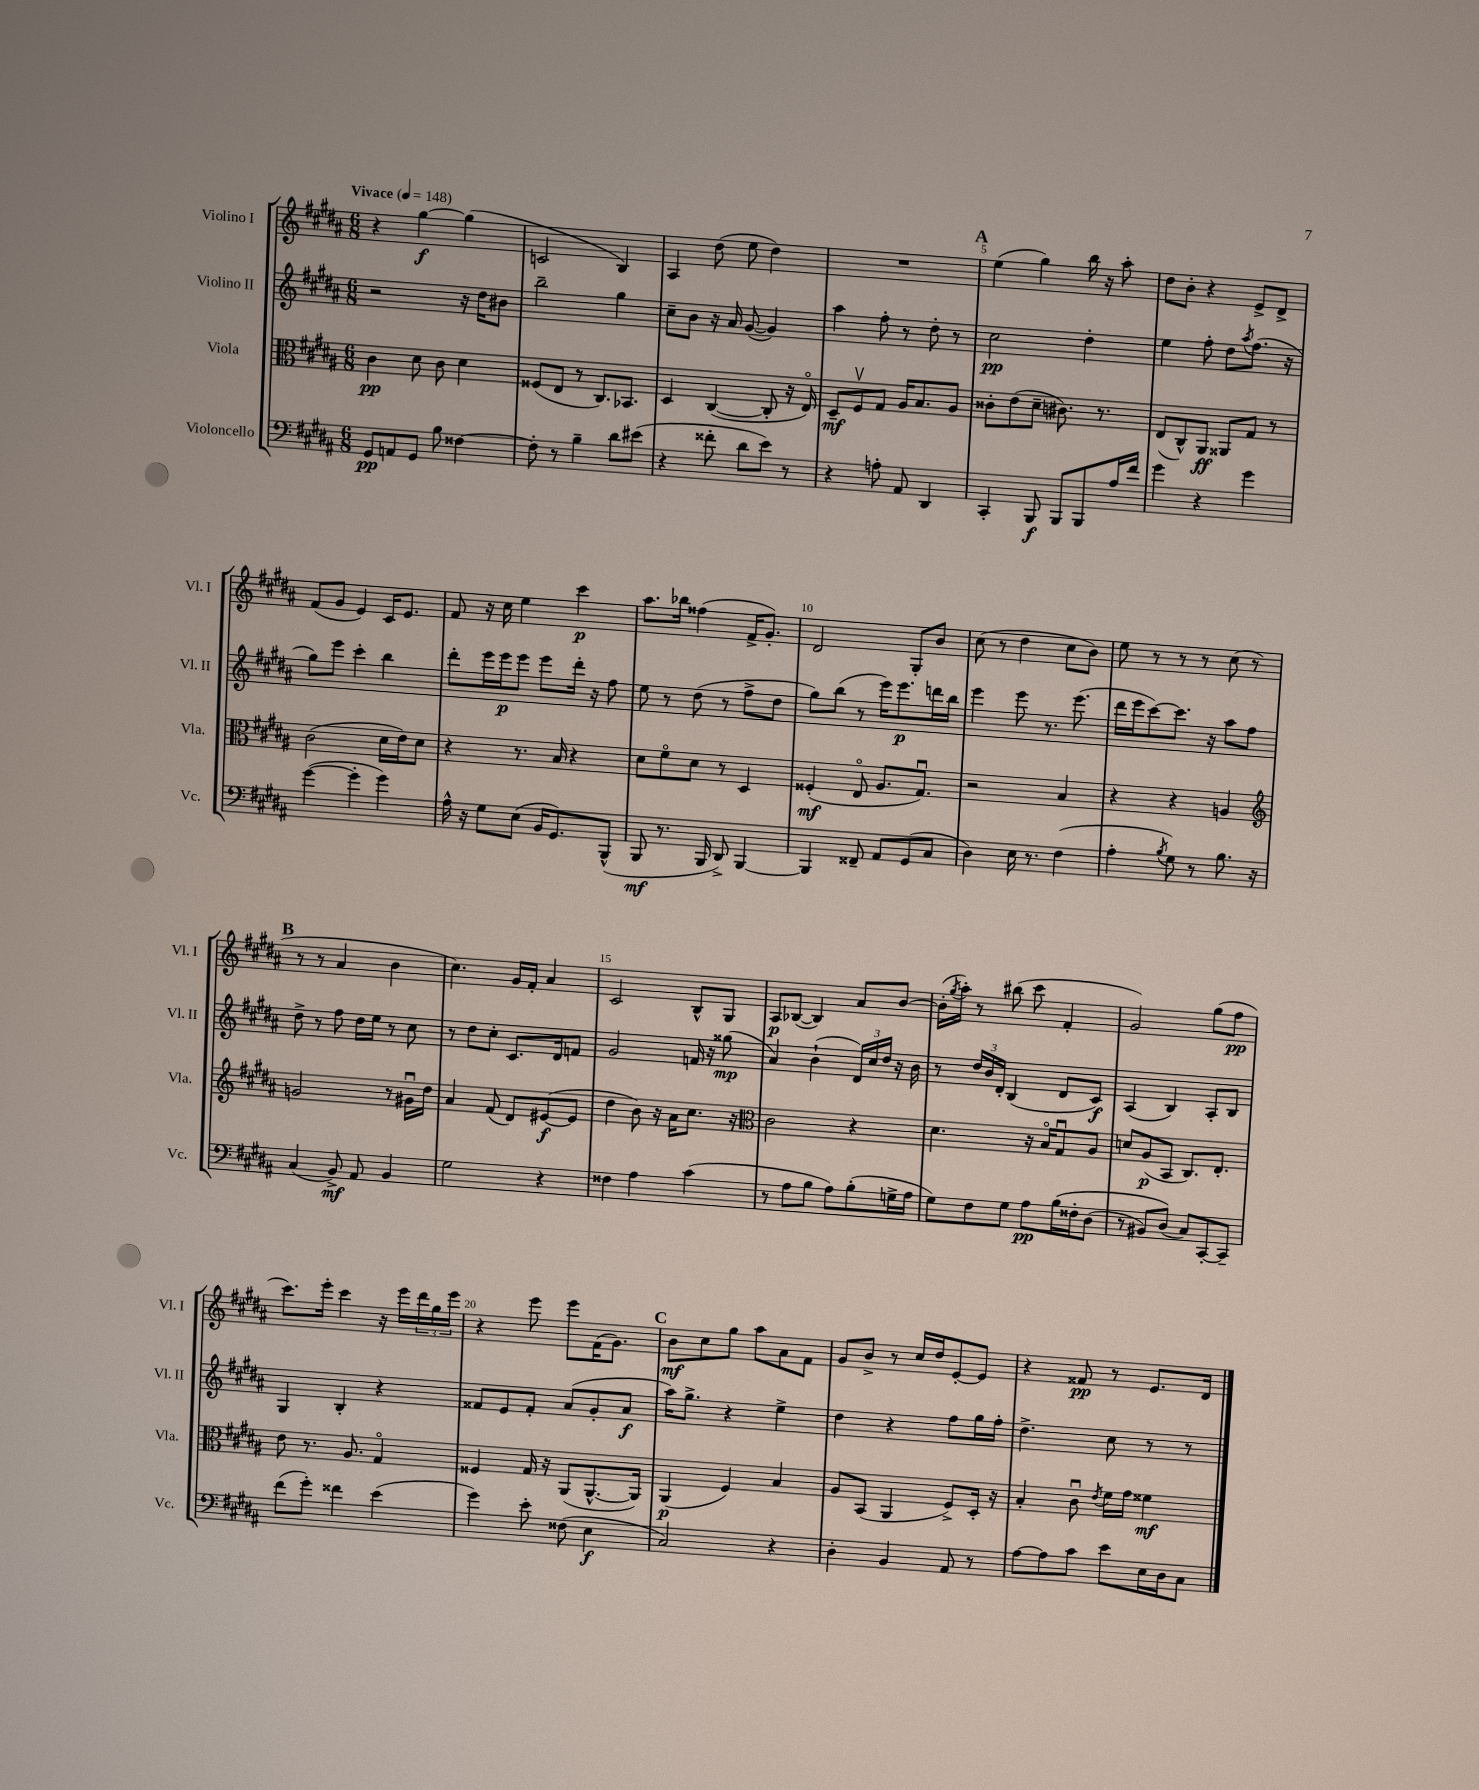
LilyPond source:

<<
\new StaffGroup <<
\new Staff = "s0" \with { instrumentName = "Violino I" shortInstrumentName = "Vl. I" } {
    \clef treble \key b \major \numericTimeSignature \time 6/8 \tempo "Vivace" 4 = 148
    r4 gis''4~\f gis''4( |
    c'2 b4) |
    ais4 dis''8( e''8 dis''4) |
    R2. |
    \mark \markup { \bold "A" } e''4( gis''4) b''16 r16 ais''8-. |
    dis''8 b'8-. r4 e'8-> dis'8-> |
    fis'8( gis'8 e'4) cis'16 e'8. |
    fis'8 r16 cis''16 e''4 cis'''4\p |
    ais''8. bes''16 fisis''4( fis'16-> gis'8.-.) |
    dis'2 gis8-. b'8 |
    cis''8( r8 dis''4 cis''8 b'8) |
    e''8 r8 r8 r8 cis''8( r8 |
    \mark \markup { \bold "B" } r8 r8 ais'4 b'4 |
    cis''4.) gis'16 fis'16-. ais'4 |
    cis'2 b8-^ gis8 |
    ais8\p bes8~( bes4) ais'8 b'8~ |
    b'16-.( \acciaccatura { gis''8 } ais''16-.) r8 bis''8( cis'''8 fis'4-. |
    gis'2) gis''8( fis''8\pp |
    cis'''8.) e'''16-. cis'''4 r16 e'''16 \tuplet 3/2 { dis'''16 gis''16 e'''16 } |
    r4 e'''8 e'''8 fis'16( gis'8.) |
    \mark \markup { \bold "C" } b'8\mf cis''8 gis''8 ais''8 ais'8 fis'8 |
    gis'8 b'8-> r8 cis''16 dis''16 e'8~-. e'8 |
    r4 fisis'8\pp r8 e'8. dis'16 \bar "|." |
}
\new Staff = "s1" \with { instrumentName = "Violino II" shortInstrumentName = "Vl. II" } {
    \clef treble \key b \major \numericTimeSignature \time 6/8
    r2 r16 dis''16 bis'8 |
    b''2-- gis''4 |
    cis''8-- b'8 r16 ais'16 gis'8~( gis'4) |
    ais''4 fis''8-. r8 dis''8-. r8 |
    \mark \markup { \bold "A" } cis''2\pp dis''4-. |
    e''4 fis''8-. dis''8 \acciaccatura { ais''8 } fis''8.( r16 |
    gis''8) e'''8 cis'''4-. b''4 |
    dis'''8-. e'''16 e'''16\p e'''8 e'''8 dis'''16-. r16 fis''8 |
    e''8 r8 dis''8( r8 fis''8-> dis''8 |
    gis''8) b''8( r8 e'''16) e'''8.\p d'''16 b''16 |
    e'''4 e'''8 r8. e'''8.( |
    dis'''16 e'''16 cis'''8~) cis'''8. r16 ais''8 fis''8 |
    \mark \markup { \bold "B" } dis''8-> r8 fis''8 dis''16 e''16 r8 cis''8 |
    r8 dis''8 cis''8-. cis'8. dis'16 f'8 |
    gis'2 f'16 r16 gisis''8\mp( |
    ais'4) b'4-!( \tuplet 3/2 { dis'16) cis''16 dis''16 } r16 b'16 |
    r8 \tuplet 3/2 { dis''16 b'16 dis'16-. } b4( dis'8 cis'8\f) |
    ais4( b4) ais8-. b8 |
    gis4 b4-. r4 |
    fisis'8 e'8 fisis'8-. ais'8( gis'8-. ais'8\f |
    \mark \markup { \bold "C" } ais''16) gis''8.-> r4 e''4-> |
    dis''4 r4 fis''8 gis''16 fis''16-. |
    dis''4.-> cis''8 r8 r8 \bar "|." |
}
\new Staff = "s2" \with { instrumentName = "Viola" shortInstrumentName = "Vla." } {
    \clef alto \key b \major \numericTimeSignature \time 6/8
    cis'4\pp dis'8 cis'8 dis'4 |
    fisis8( e8 r8 cis8.) bes,8. |
    dis4 cis4~( cis8-. r16 e16\flageolet) |
    dis8--\mf fis8\upbow gis8 ais16 b8. ais8 |
    \mark \markup { \bold "A" } cisis'8-. e'8( dis'8-- cis'8.) r8. |
    e8( cis8-^) ais,8\ff aisis,8 gis8 r8 |
    cis'2( dis'16 e'16) dis'8 |
    r4 r8. b16 r4 |
    dis'8 fis'8\flageolet dis'8 r8 dis4 |
    fisis4-.\mf( e8\flageolet ais8. gis8.\downbow) |
    r2 b4 |
    r4 r4 a4 |
    \mark \markup { \bold "B" } \clef treble g'2 r8 gis'16\downbow dis''16 |
    ais'4 fis'8( dis'8) eis'8~\f( eis'8 |
    dis''4 b'8) r16 ais'16 cis''8. r16 |
    \clef alto cis'2 r4 |
    dis'4. r16 b16\flageolet gis8\downbow ais8 |
    d'8 ais8\p( b,8 cis8.) e8.-. |
    e'8 r8. ais8. gis4\flageolet |
    fisis4 gis16 r16 ais,8( ais,8.~-^ ais,16) |
    \mark \markup { \bold "C" } ais,4\p( fis4) b4 |
    ais8 b,8( ais,4 fis8->) dis16-. r16 |
    b4-. cis'8\downbow \acciaccatura { e'8 } fis'16 gis'16 fisis'4\mf \bar "|." |
}
\new Staff = "s3" \with { instrumentName = "Violoncello" shortInstrumentName = "Vc." } {
    \clef bass \key b \major \numericTimeSignature \time 6/8
    gis,8\pp a,8 gis,8 b8 fisis4~ |
    fisis8-. r8 b4-- dis'8 eis'8( |
    r4 fisis'8-. dis'8 e'8) r8 |
    r4 a8-. ais,8 dis,4 |
    \mark \markup { \bold "A" } cis,4-. b,,8\f b,,8 b,,8 ais16 fis'16 |
    gis'4 r4 gis'4 |
    gis'4~( gis'4-. gis'4) |
    ais16-^ r16 gis8 e8( b,16 gis,8.) b,,8-^( |
    b,,8\mf r8. b,,16 dis,8->) b,,4~ |
    b,,4 fisis,8-- ais,8 gis,8( cis8 |
    dis4) e16 r8. fis4( |
    ais4-. \acciaccatura { b8 } gis8) r8 b8. r16 |
    \mark \markup { \bold "B" } cis4( b,8->\mf) ais,8 b,4 |
    gis2 r4 |
    fisis4 ais4 cis'4( |
    r8 ais8 b8 ais8) b8-.( g16-> ais16 |
    gis8) fis8 gis8 ais8\pp b16\( fisis16-. dis8( |
    r8 bis,8) dis8(\) cis8) cis,8~-. cis,8-- |
    fis'8( gis'8-.) fisis'4 e'4( |
    gis'4) e'8-. fisis8( e4\f |
    \mark \markup { \bold "C" } cis2) r4 |
    dis4-. b,4 ais,8 r8 |
    ais8~ ais8 cis'8 e'8 e16 dis16 cis8 \bar "|." |
}
>>
>>
\layout { \context { \Score \override BarNumber.break-visibility = ##(#f #t #t) barNumberVisibility = #(every-nth-bar-number-visible 5) } }
